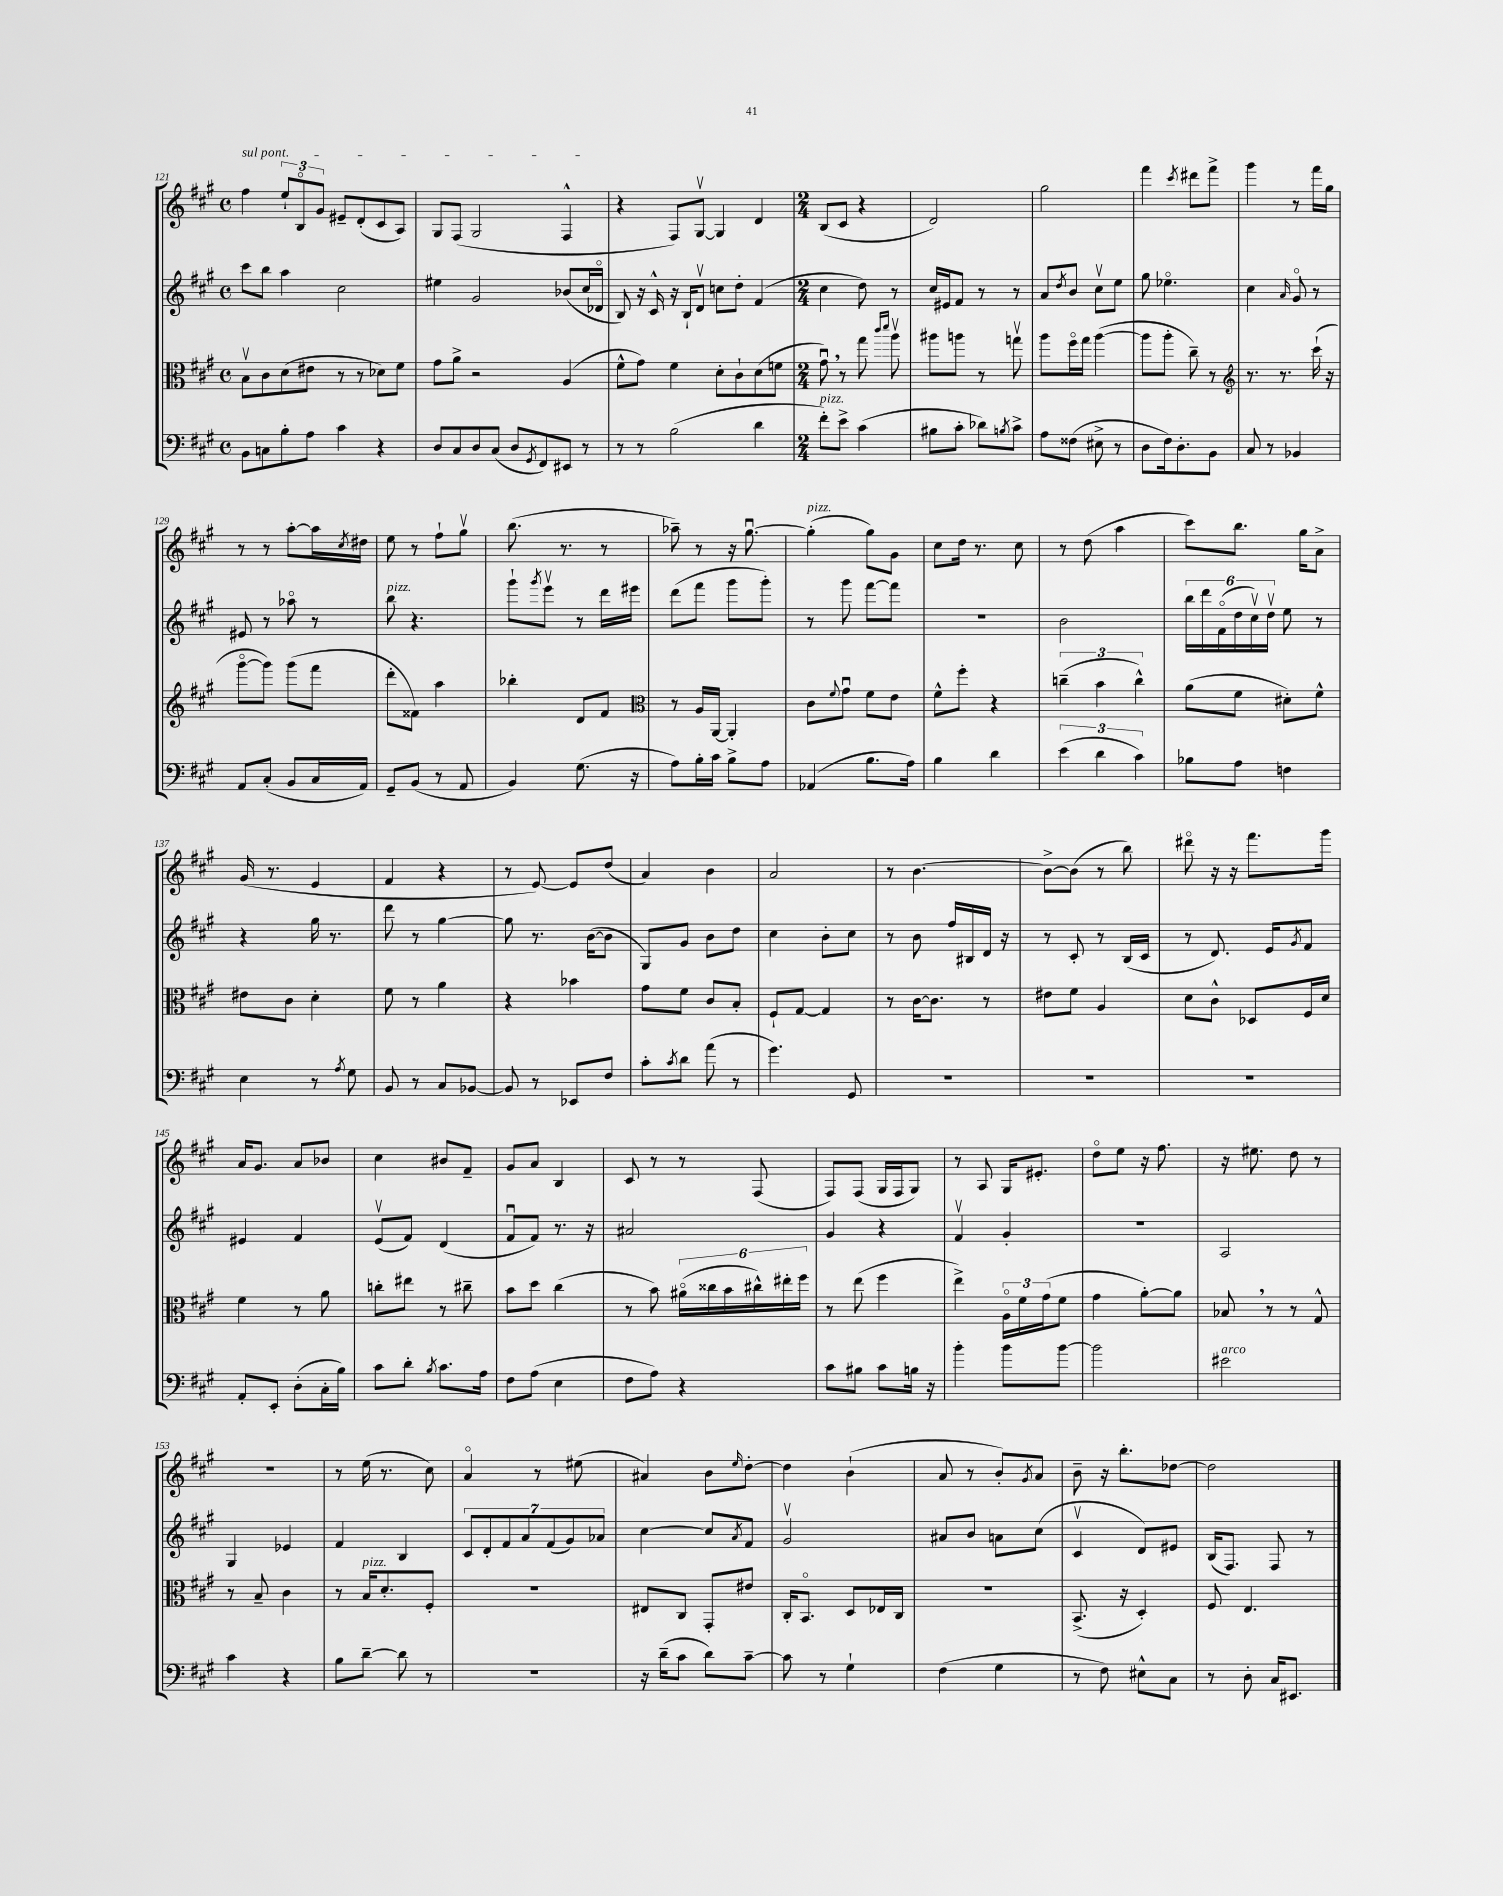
<<
\new StaffGroup <<
\new Staff = "s0" {
    \clef treble \key a \major \defaultTimeSignature \time 4/4
    \once \override TextSpanner.bound-details.left.text = \markup { \italic "sul pont." } fis''4\startTextSpan \tuplet 3/2 { e''8-! b8\flageolet gis'8 } eis'8-- d'8-.( cis'8 a8) |
    gis8 fis8( gis2 fis4-^\stopTextSpan |
    r4 fis8) gis8~\upbow gis4 d'4 |
    \numericTimeSignature \time 2/4 b8( cis'8 r4 |
    d'2) |
    gis''2 |
    fis'''4 \acciaccatura { cis'''8 } dis'''8 fis'''8-> |
    gis'''4 r8 fis'''16 gis''16 |
    r8 r8 a''8~-. a''16 \acciaccatura { cis''8 } dis''16 |
    e''8 r8 fis''8-! gis''8\upbow |
    b''8.( r8. r8 |
    aes''8--) r8 r16 gis''8.~\downbow |
    gis''4-.^\markup { \italic "pizz." }( gis''8) gis'8 |
    cis''8 d''16 r8. cis''8 |
    r8 d''8( a''4 |
    cis'''8) b''8. gis''16 a'8-> |
    gis'16( r8. e'4 |
    fis'4 r4 |
    r8 e'8~) e'8 d''8( |
    a'4) b'4 |
    a'2 |
    r8 b'4.~ |
    b'8~-> b'8( r8 b''8) |
    dis'''8\flageolet r16 r16 fis'''8. gis'''16 |
    a'16 gis'8. a'8 bes'8 |
    cis''4 bis'8 fis'8-- |
    gis'8 a'8 b4 |
    cis'8 r8 r8 fis8( |
    fis8) fis8( gis16 fis16 gis8) |
    r8 a8 gis16 eis'8.-. |
    d''8\flageolet e''8 r16 fis''8. |
    r16 eis''8. d''8 r8 |
    r2 |
    r8 e''16( r8. cis''8) |
    a'4\flageolet r8 eis''8( |
    ais'4) b'8 \grace { e''16 } d''8~-. |
    d''4 b'4-!( |
    a'8 r8 b'8-.) \acciaccatura { gis'8 } a'8 |
    b'8-- r16 b''8.-. des''8~ |
    des''2 \bar "|." |
}
\new Staff = "s1" {
    \clef treble \key a \major \defaultTimeSignature \time 4/4
    cis'''8 b''8 a''4 cis''2 |
    eis''4 gis'2 bes'8( cis''16 des'16\flageolet |
    b8) r16 cis'16-^ r16 b16-! d'8\upbow c''8 d''8-. fis'4( |
    \numericTimeSignature \time 2/4 cis''4 d''8) r8 |
    cis''16 eis'16 fis'8 r8 r8 |
    a'8 \acciaccatura { d''8 } b'8 cis''8\upbow e''8 |
    gis''8 ees''4.\flageolet |
    cis''4 \grace { a'16 } gis'8\flageolet r8 |
    eis'8 r8 aes''8\flageolet r8 |
    b''8^\markup { \italic "pizz." } r4. |
    gis'''8-! \acciaccatura { gis'''8 } e'''8\upbow r8 d'''16 eis'''16 |
    d'''8( fis'''8 gis'''8 gis'''8-.) |
    r8 gis'''8 fis'''8~ fis'''8 |
    R2 |
    b'2 |
    \tuplet 6/4 { b''16 d'''16 fis'16\flageolet( d''16 cis''16\upbow) d''16\upbow } e''8 r8 |
    r4 gis''16 r8. |
    d'''8 r8 gis''4~ |
    gis''8 r8. b'16~( b'8 |
    gis8) gis'8 b'8 d''8 |
    cis''4 b'8-. cis''8 |
    r8 b'8 fis''16 bis16 d'16 r16 |
    r8 cis'8-. r8 b16( cis'16 |
    r8 d'8.) e'16 \acciaccatura { gis'8 } fis'8 |
    eis'4 fis'4 |
    e'8\upbow( fis'8) d'4( |
    fis'8\downbow fis'8) r8. r16 |
    ais'2 |
    gis'4 r4 |
    fis'4\upbow gis'4-. |
    r2 |
    a2 |
    gis4 ees'4 |
    fis'4 b4 |
    \tuplet 7/4 { cis'8 d'8-. fis'8 a'8 fis'8( gis'8) aes'8 } |
    cis''4~ cis''8 \acciaccatura { a'8 } fis'8 |
    gis'2\upbow |
    ais'8 b'8 a'8 cis''8( |
    cis'4\upbow d'8) eis'8 |
    b16( fis8.) fis8 r8 \bar "|." |
}
\new Staff = "s2" {
    \clef alto \key a \major \defaultTimeSignature \time 4/4
    b8\upbow cis'8 d'8( eis'8 r8 r8 des'8) fis'8 |
    gis'8 a'8-> r2 a4( |
    fis'8-^ gis'8) fis'4 d'8-. cis'8-! d'8( f'8 |
    \numericTimeSignature \time 2/4 gis'8\downbow) \breathe r8 gis''8 \grace { cis'''16 d'''16 } a''8\upbow |
    ais''8 a''8 r8 g''8\upbow |
    a''8 fis''16\flageolet gis''16 a''4~( |
    a''8 a''8-. cis''8--) r8 |
    \clef treble r8. r8. cis'''16-!( r16 |
    gis'''8~\flageolet gis'''8) gis'''8( fis'''8 |
    d'''8-. fisis'8) a''4 |
    bes''4-. d'8 fis'8 |
    \clef alto r8 a16 a,16~ a,4-. |
    cis'8 \appoggiatura { fis'8 } gis'8\downbow fis'8 e'8 |
    fis'8-^ fis''8-. r4 |
    \tuplet 3/2 { c''4--( b'4 c''4-^) } |
    a'8( fis'8 dis'8-.) fis'8-^ |
    eis'8 cis'8 d'4-. |
    fis'8 r8 a'4 |
    r4 bes'4 |
    gis'8 fis'8 cis'8 b8-. |
    fis8-! gis8~ gis4 |
    r8 cis'16~ cis'8. r8 |
    eis'8 fis'8 a4 |
    d'8 cis'8-^ des8 fis16 d'16 |
    fis'4 r8 a'8 |
    c''8-. eis''8 r8 cis''8-- |
    b'8 d''8 cis''4( |
    r8 b'8) \tuplet 6/4 { ais'16\flageolet( cisis''16 b'16 cis''16-^) eis''16-. fis''16 } |
    r8 e''8( fis''4 |
    e''4->) \tuplet 3/2 { a16\flageolet fis'16 gis'16( } fis'8 |
    gis'4 a'8~-.) a'8 |
    bes8 \breathe r8 r8 gis8-^ |
    r8 b8-- cis'4 |
    r8 b16^\markup { \italic "pizz." } d'8.-. fis8-. |
    R2 |
    eis8 cis8 gis,8-. eis'8 |
    cis16-. b,8.\flageolet d8 ees16 cis16 |
    r2 |
    b,8.->( r16 d4-.) |
    fis8 e4. \bar "|." |
}
\new Staff = "s3" {
    \clef bass \key a \major \defaultTimeSignature \time 4/4
    b,8 c8 b8-. a8 cis'4 r4 |
    d8 cis8 d8 cis8( d8 \acciaccatura { gis,8 } fis,8) eis,8 r8 |
    r8 r8 b2( d'4 |
    \numericTimeSignature \time 2/4 fis'8-.^\markup { \italic "pizz." }) e'8-> cis'4( |
    bis8 cis'8-. des'8) \acciaccatura { b8 } cis'8-> |
    a8 fisis8( eis8-> r8 |
    d8 fis16) d8.-. b,8 |
    cis8 r8 bes,4 |
    a,8 cis8-.( b,8 cis16 a,16) |
    gis,8-- b,8( r8 a,8 |
    b,4) gis8.( r16 |
    a8) b16-. cis'16 b8-> a8 |
    aes,4( b8. a16) |
    b4 d'4 |
    \tuplet 3/2 { e'4( d'4 cis'4) } |
    bes8 a8 f4 |
    e4 r8 \acciaccatura { a8 } gis8 |
    b,8 r8 cis8 bes,8~ |
    bes,8 r8 ees,8 fis8 |
    cis'8-. \acciaccatura { cis'8 } d'8 a'8( r8 |
    gis'4.) gis,8 |
    R2 |
    R2 |
    R2 |
    a,8-. e,8-. d8-.( cis16-. b16) |
    cis'8 d'8-. \acciaccatura { b8 } cis'8. a16 |
    fis8 a8( e4 |
    fis8 a8) r4 |
    cis'8 bis8 cis'8 b16 r16 |
    b'4-. b'8 b'8~ |
    b'2 |
    eis'2^\markup { \italic "arco" } |
    cis'4 r4 |
    b8 d'8~-- d'8 r8 |
    R2 |
    r16 d'16--( cis'8 d'8) cis'8~-- |
    cis'8 r8 gis4-! |
    fis4( gis4 |
    r8 fis8) eis8-^ cis8 |
    r8 d8-. cis16 eis,8. \bar "|." |
}
>>
>>
\layout { \context { \Score currentBarNumber = #121 } }
